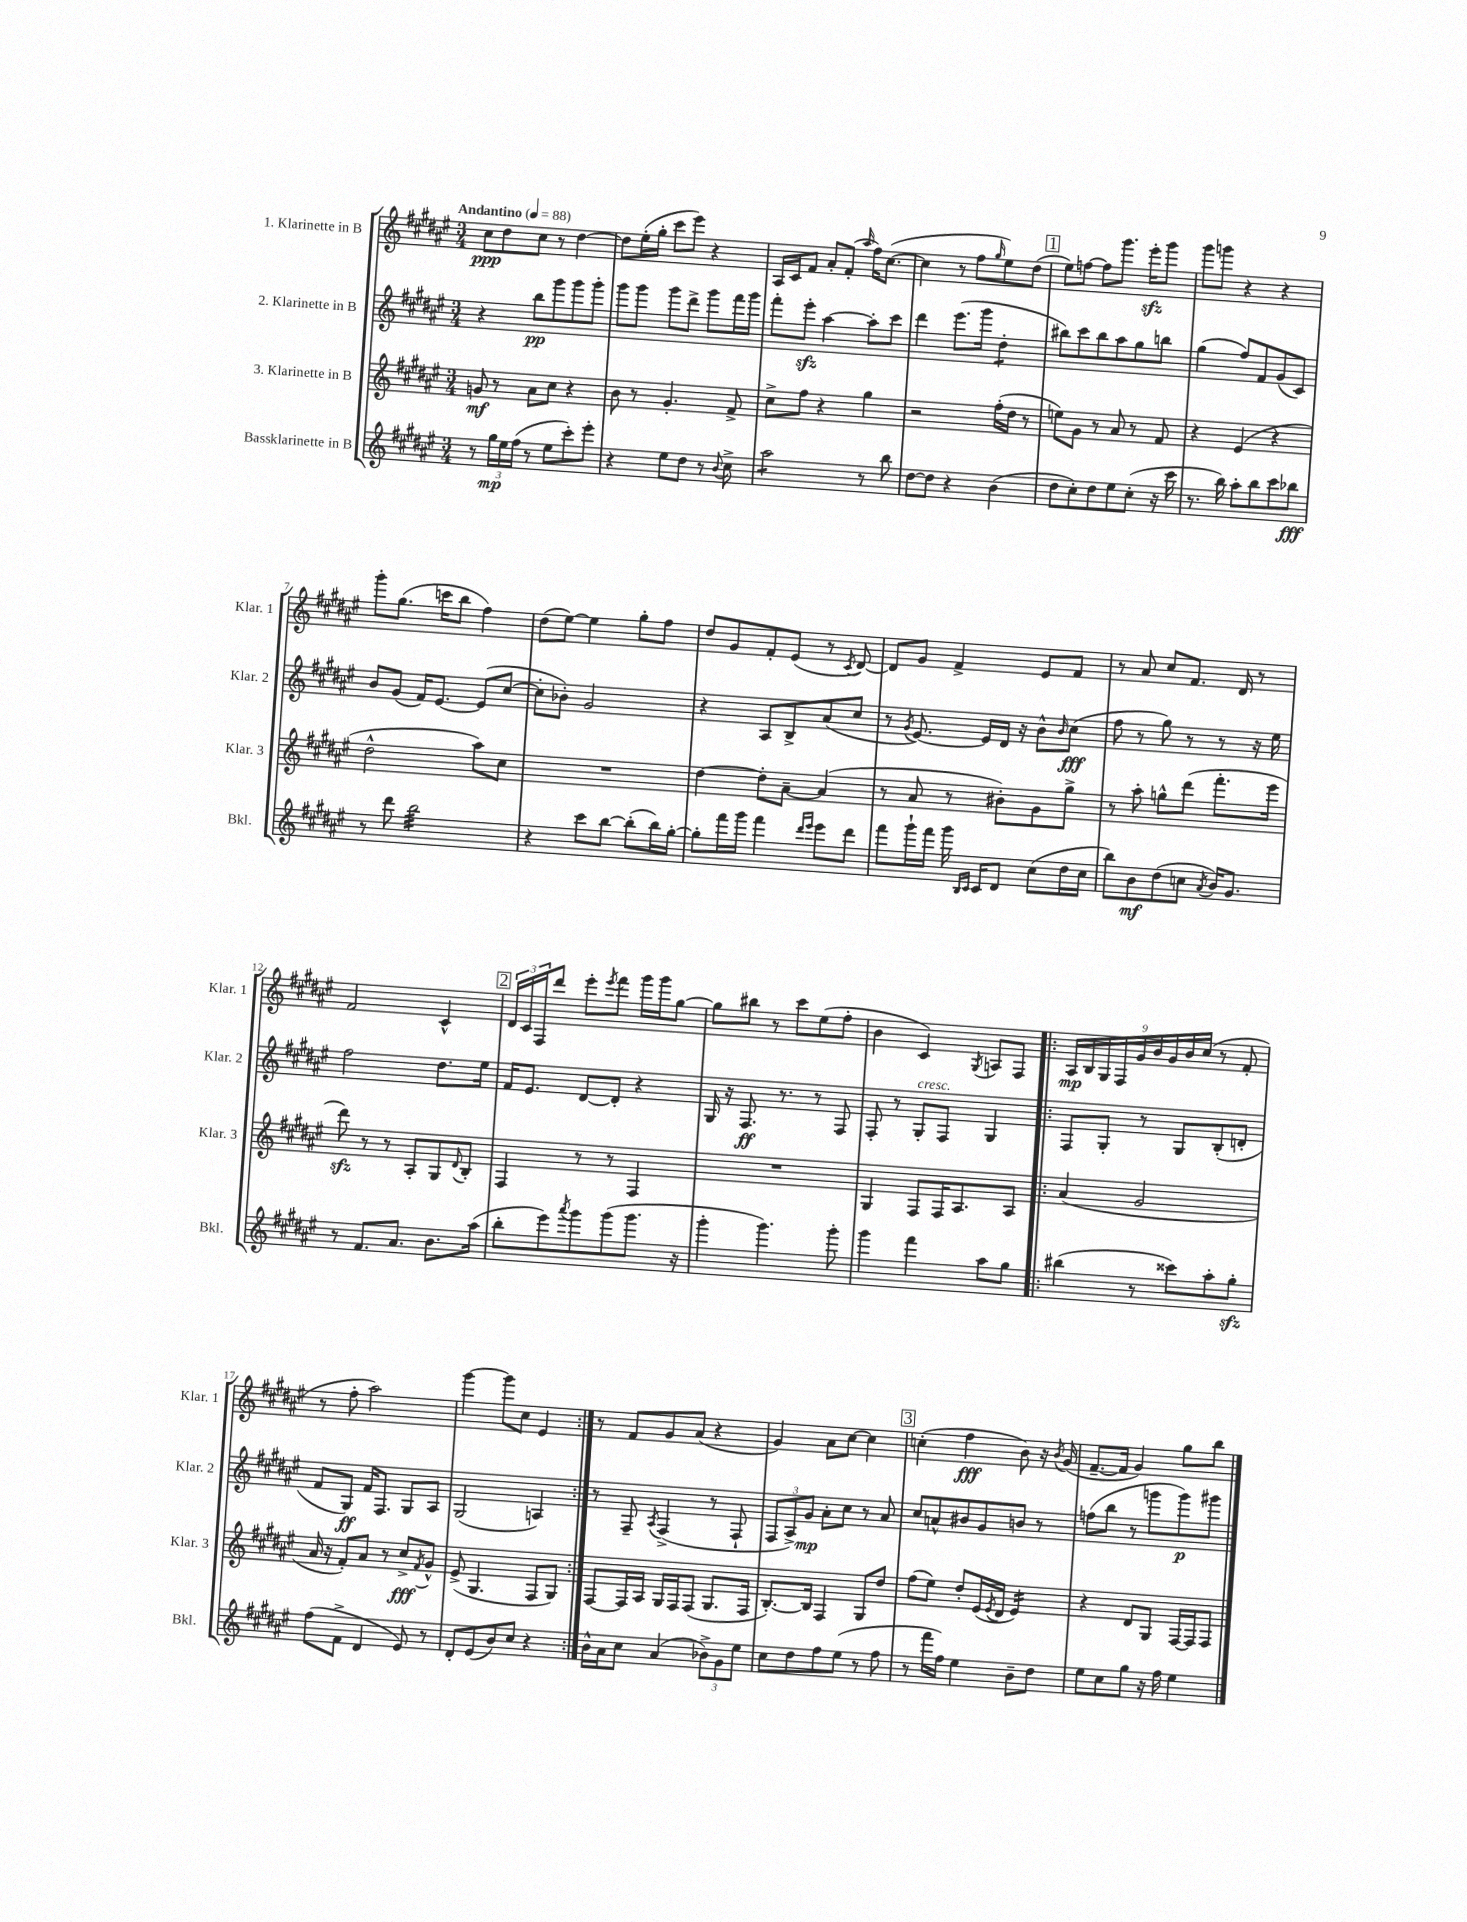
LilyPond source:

<<
\new StaffGroup <<
\new Staff = "s0" \with { instrumentName = "1. Klarinette in B" shortInstrumentName = "Klar. 1" } {
    \clef treble \key fis \major \numericTimeSignature \time 3/4 \tempo "Andantino" 4 = 88
    cis''8\ppp dis''8 cis''8 r8 dis''4~ |
    dis''8 eis''16-.( gis''16-. cis'''8 eis'''8) r4 |
    ais16 cis'16 fis'8 ais'8-. fis'8-.( \grace { ais''16 } fis''16) cis''8.~( |
    cis''4 r8 fis''8 \grace { gis''16 } eis''8) dis''8( |
    \mark \markup { \box "1" } eis''8) f''8~ f''8 gis'''8. eis'''16-.\sfz gis'''8 |
    gis'''8 g'''8 r4 r4 |
    gis'''8-. gis''8.( c'''16 b''8 fis''4) |
    dis''8( eis''8~) eis''4 gis''8-. fis''8 |
    dis''8 gis'8 fis'8-. eis'8( r8 \acciaccatura { cis'8 } dis'8~) |
    dis'8 gis'8 fis'4-> eis'8 fis'8 |
    r8 ais'8 cis''8 fis'8. dis'16 r8 |
    fis'2 cis'4-^ |
    \mark \markup { \box "2" } \tuplet 3/2 { dis'16 cis'16 fis16 } dis'''8 eis'''8-. \acciaccatura { eis'''8 } fis'''8 gis'''16 gis'''16 gis''8~ |
    gis''8 bis''8 r8 cis'''8 eis''8( fis''8-. |
    b'4 cis'4) \acciaccatura { gis8 } a8 fis8 |
    \repeat volta 2 { \tuplet 9/8 { ais16\mp b16 gis16 fis16 gis'16 b'16 gis'16 b'16 cis''16( } r8 fis'8-. |
    r8 fis''8-. ais''2) |
    gis'''4~ gis'''8 cis''8 eis'4 | }
    r8 fis'8 gis'8 ais'8( r4 |
    gis'4) ais'8 cis''8~ cis''4 |
    \mark \markup { \box "3" } c''4-.( fis''4\fff b'8) r16 \acciaccatura { b'8 } gis'16( |
    fis'8.~-- fis'16 gis'4) gis''8 b''8 \bar "|." |
}
\new Staff = "s1" \with { instrumentName = "2. Klarinette in B" shortInstrumentName = "Klar. 2" } {
    \clef treble \key fis \major \numericTimeSignature \time 3/4
    r4 b''8\pp gis'''8 gis'''8 gis'''8-. |
    gis'''8 gis'''8 gis'''8 dis'''8-> gis'''8 fis'''16 gis'''16 |
    fis'''8-. eis'''8-.\sfz ais''4~ ais''8-. cis'''8 |
    dis'''4 eis'''8.( gis'''16 dis''4:8-. |
    \mark \markup { \box "1" } bis''8) cis'''8 bis''8 ais''8 gis''8 b''8 |
    gis''4( fis''8) fis'8 gis'8( cis'8) |
    b'8 gis'8( fis'16) eis'8.~ eis'8( cis''8~ |
    cis''8-. bes'8-.) gis'2 |
    r4 ais8 b8-> ais'8( cis''8 |
    r8 \acciaccatura { gis'8 } eis'8.~) eis'16 dis'16 r16 b'8-^ \grace { b'16 } cis''8\fff( |
    fis''8 r8 gis''8) r8 r8 r16 eis''16 |
    fis''2 dis''8. eis''16 |
    \mark \markup { \box "2" } fis'16 eis'8. dis'8~ dis'8-. r4 |
    gis16 r16 fis8.\ff r8. r8 fis8 |
    fis8-. r8 gis8-.^\markup { \italic "cresc." } fis8 gis4 |
    \repeat volta 2 { fis8 gis8-. r8 gis8 b8-.( d'8-. |
    fis'8 gis8\ff) fis'16 fis8. gis8 ais8 |
    gis2( a4) | }
    r8 fis8-- \acciaccatura { ais8 } fis4->( r8 fis8-! |
    \tuplet 3/2 { fis8 ais8->) gis'8\mp } ais'8-. cis''8 r8 ais'8 |
    \mark \markup { \box "3" } cis''8 a'8-^ bis'8 gis'8 b'8 r8 |
    f''8( b''8 r8 g'''8 g'''8\p) gis'''8 \bar "|." |
}
\new Staff = "s2" \with { instrumentName = "3. Klarinette in B" shortInstrumentName = "Klar. 3" } {
    \clef treble \key fis \major \numericTimeSignature \time 3/4
    g'8\mf r8 ais'8 cis''8 r4 |
    b'8 r8 gis'4.-. fis'8-> |
    cis''8-> fis''8 r4 gis''4 |
    r2 fis''16-.( dis''16 r8 |
    \mark \markup { \box "1" } e''8) gis'8 r8 ais'8 r8 fis'8 |
    r4 eis'4( r4 |
    dis''2-^ ais''8) cis''8 |
    R2. |
    dis''4~ dis''8-. ais'8~-- ais'4( |
    r8 ais'8 r8 bis'8-.) gis'8 gis''8-> |
    r8 ais''8-. g''8-^ dis'''8( fis'''8.-. eis'''16 |
    dis'''8\sfz) r8 r8 ais8-. gis8 \appoggiatura { dis'8 } b8-. |
    \mark \markup { \box "2" } fis4 r8 r8 fis4 |
    R2. |
    gis4 fis8 fis16 ais8. ais8 |
    \repeat volta 2 { ais'4( gis'2 |
    ais'16 r16 fis'8-.) ais'8 r8 cis''8->\fff \acciaccatura { fis'8 } gis'8-^ |
    eis'8->( gis4. fis8 gis8) | }
    fis8~ fis16 ais16 gis16 fis16 fis8( gis8. fis16 |
    b8.~-.) b16 fis4 gis8 dis''8 |
    \mark \markup { \box "3" } fis''8( eis''8) dis''8-. eis'16( \acciaccatura { eis'8 } dis'16 eis'4:16) |
    r4 dis'8 gis8 fis16~ fis16 fis8 \bar "|." |
}
\new Staff = "s3" \with { instrumentName = "Bassklarinette in B" shortInstrumentName = "Bkl." } {
    \clef treble \key fis \major \numericTimeSignature \time 3/4
    r8 \tuplet 3/2 { gis''16\mp eis''16 fis''16( } r8 eis''8 cis'''8-.) eis'''8-. |
    r4 eis''8 dis''8 r8 \appoggiatura { b'8 } cis''8-> |
    ais''2:8 r8 b''8 |
    dis''8~ dis''8 r4 b'4( |
    \mark \markup { \box "1" } dis''8 cis''8-.) dis''8 eis''8 cis''8-.( r16 cis'''16 |
    r8. b''16) ais''8-. b''8 cis'''8 bes''8\fff |
    r8 dis'''8 b''2:32 |
    r4 cis'''8 b''8~ b''8-.( b''16) gis''16~-. |
    gis''8-. fis'''16 gis'''16 fis'''4 \grace { dis'''16 eis'''16 } eis'''8 dis'''8 |
    fis'''8 gis'''16-! fis'''16 gis'''16 \grace { b16 cis'16 } cis'16 dis'8 cis''8( dis''16 cis''16 |
    b''8) b'8\mf dis''8( c''8 \acciaccatura { ais'8 } b'16) gis'8. |
    r8 fis'8. ais'8. b'8. ais''16( |
    \mark \markup { \box "2" } b''8-. eis'''8) \acciaccatura { ais'''8 } gis'''8 gis'''8( gis'''8. r16 |
    gis'''4-. gis'''4.) gis'''8-. |
    gis'''4 fis'''4 ais''8 gis''8 |
    \repeat volta 2 { bis''4( r8 cisis'''8) ais''8-. gis''8-.\sfz |
    fis''8( fis'8-> dis'4 eis'8) r8 |
    dis'8-. eis'8( b'8) cis''8 r4 | }
    b'16-^ ais'16 cis''8 ais'4( \tuplet 3/2 { bes'8->) gis'8 eis''8 } |
    cis''8 dis''8 fis''8 eis''8( r8 fis''8 |
    \mark \markup { \box "3" } r8 fis'''16 fis''16) eis''4 b'8-- dis''8 |
    eis''8 cis''8 gis''8 r16 fis''16 eis''4 \bar "|." |
}
>>
>>
